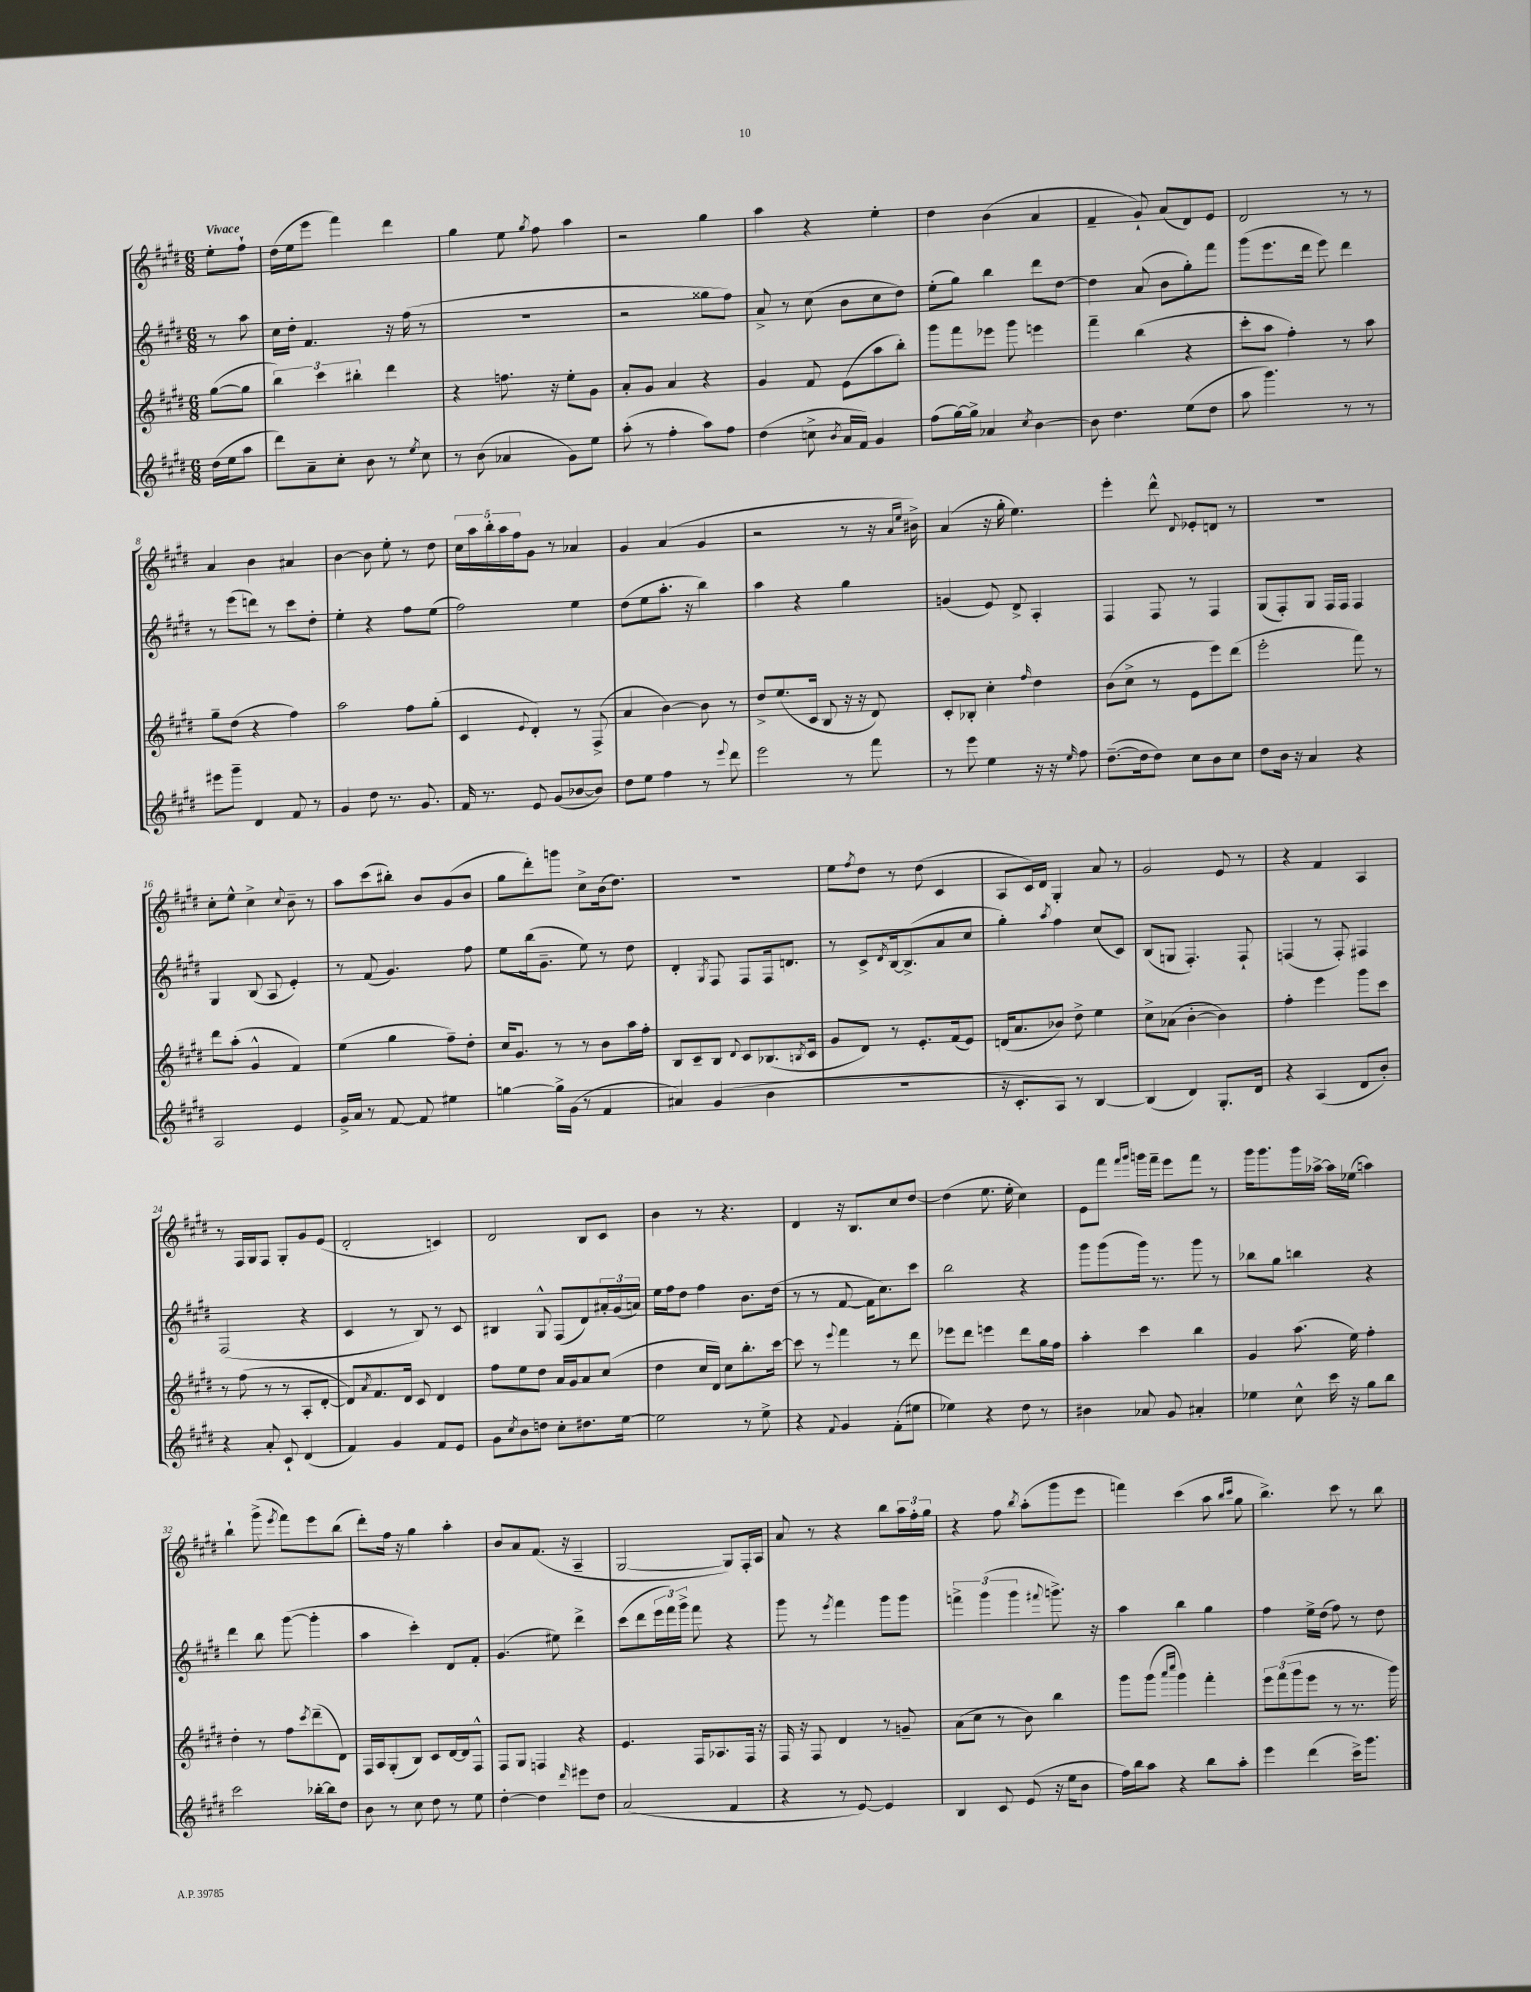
<<
\new StaffGroup <<
\new Staff = "s0" {
    \clef treble \key e \major \numericTimeSignature \time 6/8 \partial 4 \tempo "Vivace"
    e''8-. fis''8-! |
    dis''16( e''16 e'''8 fis'''4) dis'''4 |
    gis''4 e''8 \acciaccatura { gis''8 } fis''8 a''4 |
    r2 gis''4 |
    a''4 r4 e''4-. |
    dis''4 b'4( a'4 |
    fis'4-- gis'8-!) a'8( dis'8) e'8 |
    dis'2 r8 r8 |
    a'4 b'4 ais'4 |
    b'4~ b'8 e''8-. r8 dis''8 |
    \tuplet 5/4 { cis''16 a''16 b''16-. a''16 fis''16 } gis'8 r8 aes'4 |
    gis'4 a'4( gis'4 |
    r2 r8 r16 \grace { a'16 e''16 } bis'16->) |
    a'4( r16 gis''16-. e''4.) |
    e'''4-. dis'''8-^ \appoggiatura { dis'8 } ees'8-. d'8 r8 |
    R2. |
    cis''8-. e''8-^ cis''4-> \appoggiatura { cis''8 } b'8-- r8 |
    a''8 cis'''8( bis''8-.) b'8 gis'8( b'8 |
    gis''8 dis'''8-.) g'''8 cis''8-> b'16( dis''8.) |
    R2. |
    e''8 \acciaccatura { fis''8 } dis''8 r8 dis''8( cis'4 |
    a8 cis'16) dis'16 gis4-. a'8 r8 |
    gis'2 e'8 r8 |
    r4 fis'4 a4 |
    r8 fis16 gis16 fis8 gis8-. gis'8 e'8( |
    dis'2-. c'4) |
    dis'2 b8 cis'8 |
    b'4 r8 r4. |
    dis'4 r16 b8. cis''8 dis''8~ |
    dis''4( e''8. e''16-. cis''4) |
    e'8 fis'''8 \grace { fis'''16 gis'''16 } g'''16 fis'''16-- e'''8 fis'''8 r8 |
    gis'''16 gis'''8. gis'''16 aes''16~-> aes''16 ees''16( a''4) |
    b''4-! gis'''8->( \acciaccatura { e'''8 } fis'''8) e'''8 b''8( |
    dis'''8-.) fis''16 r16 gis''4 a''4-. |
    b'8 a'8 fis'8.( r16 a4-- |
    gis2~ gis8) fis16-. a16 |
    a'8 r8 r4 b''8 \tuplet 3/2 { a''16 fis''16-. gis''16 } |
    r4 fis''8 \acciaccatura { b''8 } a''8-.( gis'''8 e'''8 |
    f'''4) cis'''4( a''8 \grace { b''16 cis'''16 } gis''8 |
    b''4.->) cis'''8 r8 b''8 \bar "|." |
}
\new Staff = "s1" {
    \clef treble \key e \major \numericTimeSignature \time 6/8 \partial 4
    r8 a''8 |
    cis''16 dis''16-. fis'4. r16 fis''16( r8 |
    R2. |
    r2 gisis''8 fis''8) |
    a'8-> r8 cis''8( b'8 cis''8 dis''8) |
    e''8-.( gis''8) b''4 dis'''8 dis''8~ |
    dis''4 a'8( b'8 gis''8-.) fis'''8 |
    gis'''8( e'''8. dis'''16 e'''8) dis'''4 |
    r8 e'''8( d'''8) r8 cis'''8 dis''8-. |
    e''4-. r4 fis''8 e''8( |
    fis''2) e''4 |
    dis''8( e''8 a''8.-. r16 b''4) |
    a''4 r4 gis''4 |
    g'4( e'8) dis'8-> a4-. |
    fis4 fis8 r8 fis4 |
    gis8( fis8-.) gis8 fis16 fis16 fis4 |
    gis4 b8( a8 e'4-.) |
    r8 fis'8( gis'4.) fis''8 |
    e''8 b''16( gis'8.-- e''8) r8 dis''8 |
    dis'4-. \acciaccatura { gis8 } fis8 fis8 fis16 d'8. |
    r8 cis'8-> \acciaccatura { dis'8 } b16~ b8.->( a'8 cis''8 |
    gis''4-.) \acciaccatura { a''8 } fis''4 cis''8( cis'8) |
    b8( g8 fis4.-.) fis8-! |
    f4( r8 f8-.) fis4 |
    fis2( r4 |
    cis'4 r8 b8) r8 cis'8 |
    bis4 gis8-^ fis8( dis'8) \tuplet 3/2 { ais'16-. gis'16( a'16) } |
    e''16 fis''16 dis''8 fis''4 b'8. dis''16( |
    r8 r8 fis'8~ fis'16 cis''8.) cis'''8 |
    b''2 r4 |
    gis'''8 gis'''8( gis'''16) r8. gis'''8 r8 |
    bes''8 gis''8 b''4 r4 |
    dis'''4 b''8 gis'''8~( gis'''4-. |
    a''4 cis'''4-.) dis'8 fis'8-. |
    gis'4.( eis''8) dis'''4-> |
    cis'''8( dis'''8 \tuplet 3/2 { e'''16 fis'''16) gis'''16-> } fis'''8 r4 |
    gis'''8 r8 \acciaccatura { e'''8 } fis'''4 gis'''8 gis'''8 |
    \tuplet 3/2 { f'''4-> gis'''4( gis'''4 } \appoggiatura { fis'''8 } g'''8.->) r16 |
    a''4 b''4 gis''4 |
    fis''4 e''16-> dis''16( fis''8) r8 dis''8 \bar "|." |
}
\new Staff = "s2" {
    \clef treble \key e \major \numericTimeSignature \time 6/8 \partial 4
    gis''8~( gis''8 |
    \tuplet 3/2 { b''4) cis'''4 bis''4-. } dis'''4 |
    r4 f''8. r16 e''8-. gis'8 |
    a'8-. gis'8 a'4 r4 |
    gis'4 fis'8 e'8( a''8 b''8-.) |
    gis'''8 fis'''8 ees'''8 gis'''8 e'''4 |
    fis'''4-- b''4( r4 |
    cis'''8-. a''8 fis''4-.) r8 a''8 |
    gis''8-- dis''8( r4 fis''4) |
    a''2 fis''8 gis''8-.( |
    cis'4 \appoggiatura { e'8 } dis'4-.) r8 fis8->( |
    a'4 b'4~) b'8 r8 |
    dis''8-> e''8.( cis'16 b8 r16 r16 dis'8) |
    cis'8-. bes8-. cis''4-. \grace { fis''16 } dis''4 |
    b'8( cis''8-> r8 e'8 e'''8) dis'''8( |
    e'''2-. fis'''8) r8 |
    dis'''8 a''8-.( gis'4-^ fis'4) |
    e''4( gis''4 fis''8--) dis''8-. |
    cis''16 gis'8. r8 r8 b'8 a''16 fis''16-. |
    b8 cis'8-- b8 \appoggiatura { dis'8 } cis'8 bes8.( \acciaccatura { b8 } cis'16 |
    gis'8 dis'8) r8 e'8.-. fis'16( e'8) |
    d'16( a'8. bes'8) dis''8-> e''4 |
    cis''8-> aes'8( b'4~-. b'4) |
    fis''4-. e'''4 gis'''8 cis'''8 |
    r8 fis''8( r8 r8 a8-. dis'8~-. |
    dis'8) \acciaccatura { a'8 } fis'8. dis'16 cis'8 dis'4 |
    fis''8 e''8 dis''8 a'16 gis'16 a'8 cis''8( |
    dis''4 cis''16 dis'16) cis''8 b''8.-. cis'''16~ |
    cis'''8 r8 \appoggiatura { e'''8 } fis'''4 r8 dis'''8 |
    ees'''8 dis'''8 e'''4 dis'''8 gis''16 fis''16 |
    a''4-. cis'''4 b''4 |
    gis'4 a''8.( e''16) fis''4-. |
    dis''4-. r8 fis''8 \acciaccatura { cis'''8 } dis'''8--( dis'8) |
    fis16 a16 gis8-.( b8) cis'8 dis'16~ dis'16 fis8-^ |
    fis8 gis8 f4 r4 |
    e'4. fis16 aes8. fis16 r16 |
    fis16 r16 fis8 dis'4 r8 g'8-- |
    a'8( cis''8 r8 b'8) b''4 |
    gis'''8 gis'''8( \grace { a'''16 cis''''16 } gis'''4) fis'''4-. |
    \tuplet 3/2 { e'''8 fis'''8( gis'''8 } e'''8 r8 r8. gis'''16) \bar "|." |
}
\new Staff = "s3" {
    \clef treble \key e \major \numericTimeSignature \time 6/8 \partial 4
    dis''16( e''16 a''8 |
    dis'''8) a'8-- cis''8-. b'8 r8 \acciaccatura { e''8 } cis''8 |
    r8 b'8( aes'4 gis'8) e''8 |
    a''8-.( r8 fis''4-. a''8) fis''8 |
    dis''4( c''8-> \acciaccatura { b'8 } a'16 fis'16) gis'4 |
    fis''8( gis''16~) gis''16-> aes'4 \acciaccatura { cis''8 } b'4~ |
    b'8 dis''4. e''8( dis''8 |
    a''8 gis'''4.) r8 r8 |
    eis'''8 gis'''8-- dis'4 fis'8 r8 |
    gis'4 dis''8 r8. gis'8. |
    fis'16 r8. e'8 gis'8( bes'8~ bes'8) |
    dis''8 e''8 fis''4 r8 \appoggiatura { e'''8 } dis'''8 |
    e'''2 r8 fis'''8 |
    r8 e'''8 e''4 r16 r16 \grace { e''16 } fis''8 |
    dis''8.~--( dis''16 dis''8) cis''8 b'8 cis''8 |
    dis''8 b'16 r16 a'4 r4 |
    a2 e'4 |
    gis'16-> a'16 r8 fis'8~ fis'8 eis''4 |
    g''4~ g''16-> gis'16( r8 fis'4 |
    ais'4) gis'4( b'4 |
    R2. |
    r16 cis'8.-. a8) r8 b4~ |
    b4( dis'4) gis8.-. dis'16 |
    r4 a4( dis'8 b'8-.) |
    r4 a'8-. cis'8-! dis'4( |
    fis'4) gis'4 fis'8 e'8 |
    gis'8 \acciaccatura { cis''8 } b'8 d''8 cis''8-. dis''8. e''16~ |
    e''2 r8 e''8-> |
    r4 \appoggiatura { fis'8 } gis'4 fis'8-.( eis''8 |
    ees''4) r4 dis''8 r8 |
    bis'4 aes'8 gis'8 ais'4-. |
    ees''4 cis''8-^ cis'''16 r16 gis''8 b''8 |
    cis'''2 bes''16~-. bes''16 dis''8 |
    b'8 r8 cis''8 dis''8 r8 e''8 |
    dis''4~-. dis''4 \grace { dis'''16 } eis'''8 dis''8 |
    a'2( fis'4 |
    r4 r8 e'8~) e'4 |
    b4 cis'8 e'8( r16 e''16 b'8 |
    fis''16) b''16 a''8 r4 b''8 a''8-. |
    e'''4 dis'''4( cis'''16->) gis'''8. \bar "|." |
}
>>
>>
